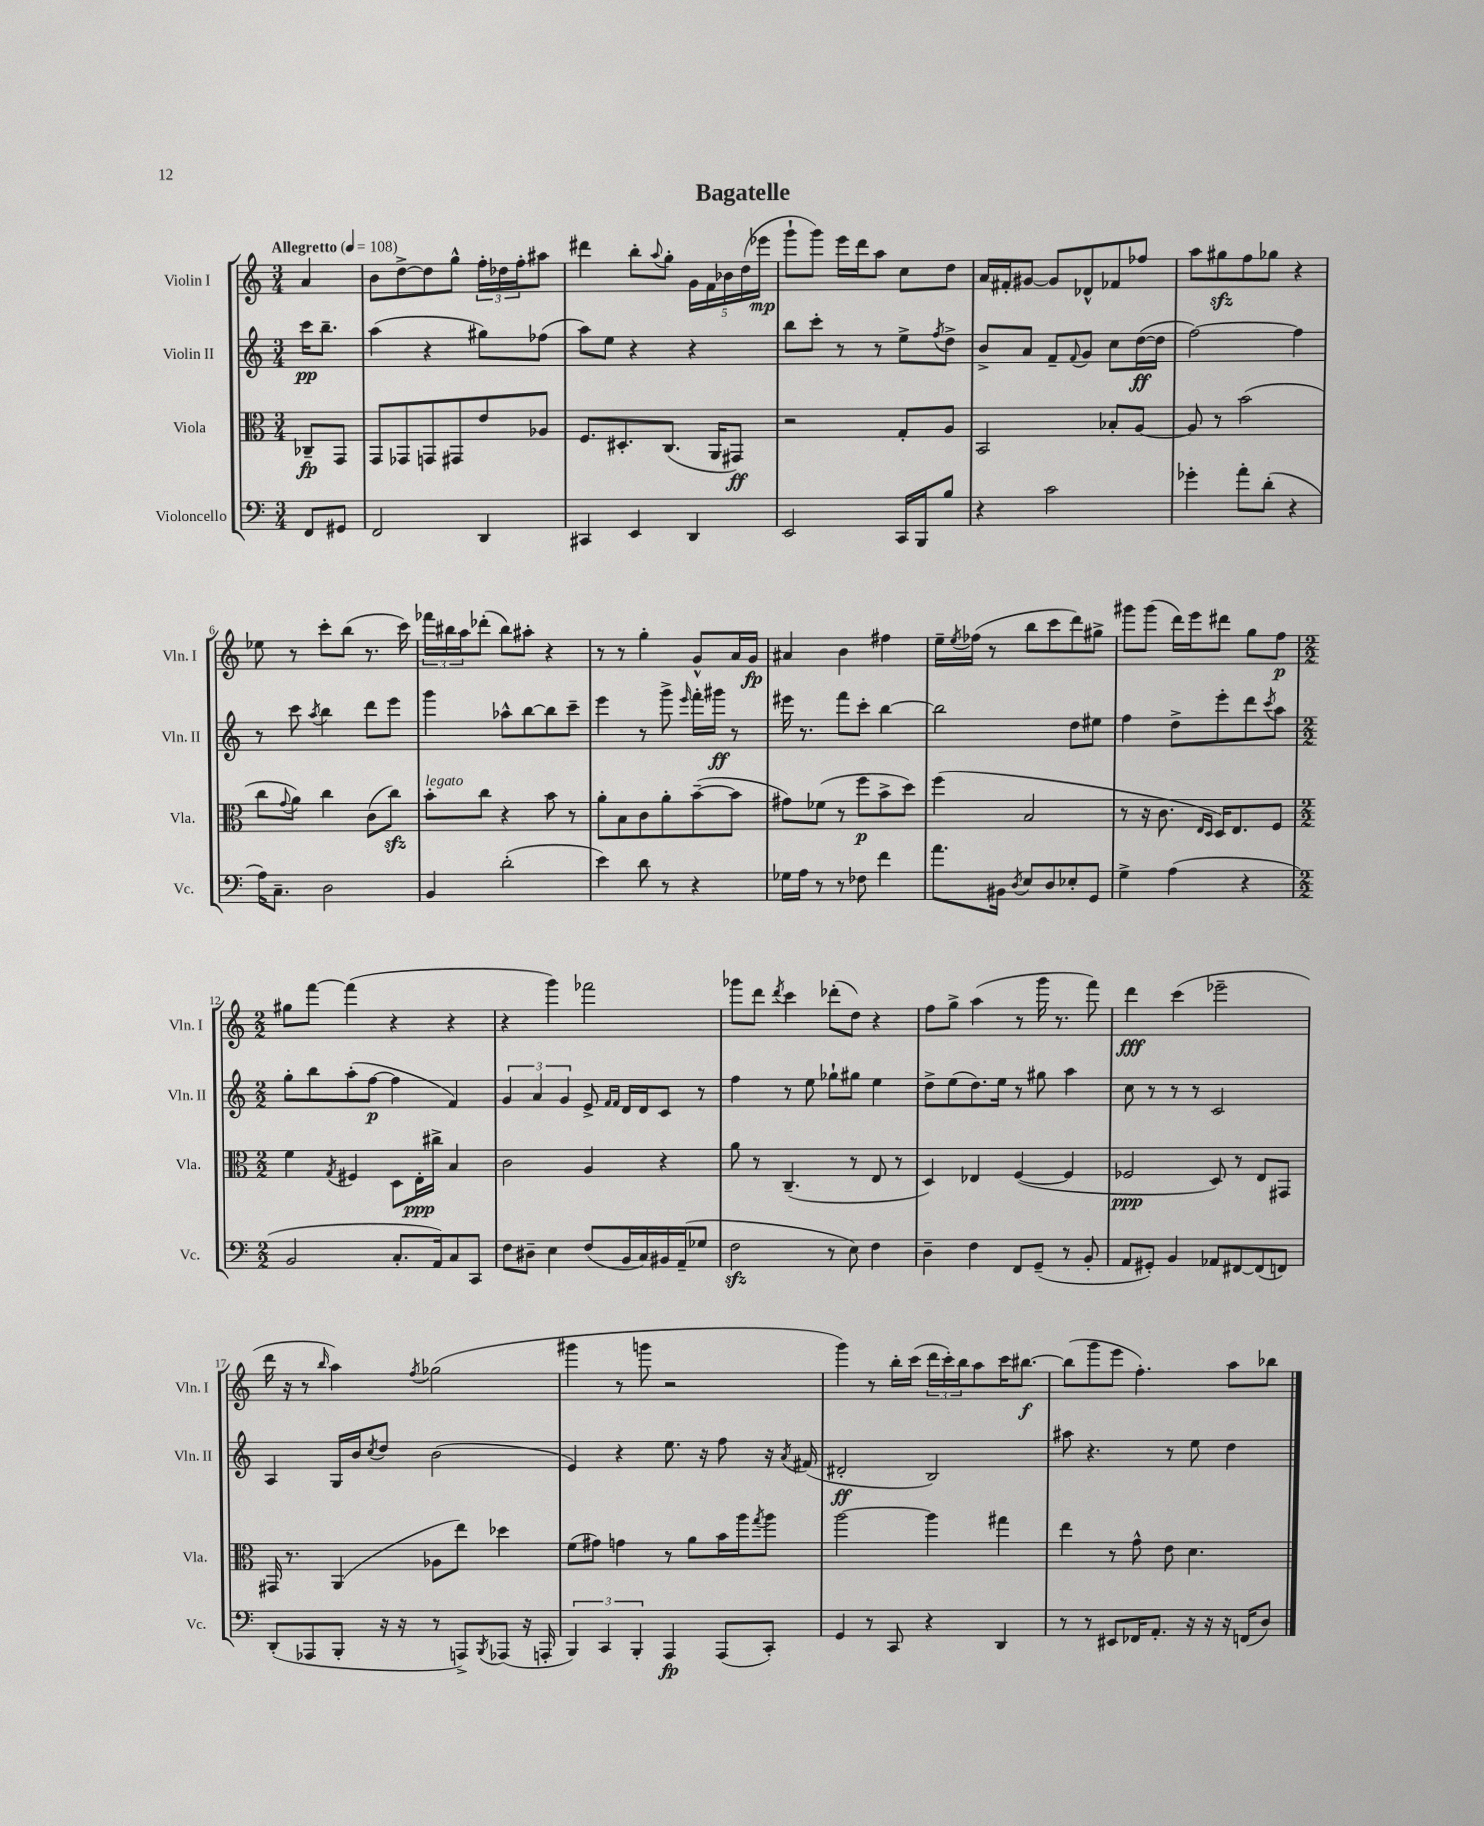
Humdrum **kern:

**kern	**kern	**kern	**kern
*staff4	*staff3	*staff2	*staff1
*clefF4	*clefC3	*clefG2	*clefG2
*k[]	*k[]	*k[]	*k[]
*M3/4	*M3/4	*M3/4	*M3/4
*MM108	*MM108	*MM108	*MM108
8FF/L	8C-~/L	16ccc\LK	4a/
.	.	8.bb~\J	.
8GG#/J	8GG/J	.	.
=	=	=	=
2FF/	8GG/L	(4aa\	8b\L
.	8GG-/	.	[8dd^\
.	8GG/	4r	8dd\]
.	8GG#/	.	8gg^^\J
4DD/	8e/	8gg#\L)	24ff'\LL
.	.	.	24dd-\
.	.	.	24ff'\J
.	8A-/J	(8ff-\J	8aa#\J
=	=	=	=
4CC#/	8.F/L	8aa\L)	4ddd#\
.	.	8ee\J	.
.	8.D#'/	.	.
4EE/	.	4r	8bb'\L
.	.	.	8qqaa/
.	(8.C/J	.	8gg'\J
4DD/	.	4r	20g\LL
.	.	.	20f\
.	16AA/LK	.	.
.	.	.	20b-\
.	8GG#/J)	.	.
.	.	.	(20dd\
.	.	.	20eee-\JJ
=	=	=	=
2EE/	2r	8bb\L	8ggg`\L
.	.	8ccc'\J	8ggg\J)
.	.	8r	16eee\LL
.	.	.	16ddd\J
.	.	8r	8aa\J
16CC/LL	8G'/L	8ee^\L	8cc\L
16BBB/J	.	.	.
.	.	8qff/	.
8B/J	8A/J	8dd^\J	8dd\J
=	=	=	=
4r	2BB/	8b^/L	16a/LL
.	.	.	16f#'/J
.	.	8a/J	[8g#/J
2c\	.	8f~/L	8g#/]L
.	.	8qqf/	.
.	.	8g/J	8d-^^/
.	8B-'/L	8cc\L	8f-/
.	[8A/J	([16dd\L	8ff-/J
.	.	16dd\]JJ	.
=	=	=	=
4g-'\	8A/]	[2ff\)	8aa\L
.	8r	.	8gg#\
8a'\L	(2b\	.	8ff\
(8d'\J	.	.	8gg-\J
4r	.	4ff\]	4r
=	=	=	=
16A\LK)	8cc\L	8r	8ee-\
8.C~\J	.	.	.
.	8qqg/	.	.
.	8a\J)	8ccc\	8r
.	.	8qaa/	.
2D\	4cc\	4bb\	8ccc'\L
.	.	.	(8bb\J
.	(8c\L	8ddd\L	8.r
.	8cc\J)	8eee\J	.
.	.	.	16ccc\)
=	=	=	=
4BB/	8b'\L	4ggg\	24fff-\LL
.	.	.	24bb#\
.	.	.	24aa\J
.	8cc\J	.	(8ddd-'\J
(2d'\	4r	8aa-^^\L	8bb#\L)
.	.	[8bb\	8aa#'\J
.	8b\	8bb\]	4r
.	8r	8ccc~\J	.
=	=	=	=
4e\)	8a'\L	4eee\	8r
.	8B\	.	8r
8d\	8c\	8r	4gg'\
8r	8a'\	8ggg^\	.
.	.	16qqeee/	.
4r	([8b~\	16fff'\LL	8g^^/L
.	.	16ggg#\JJ	.
.	8b\]J	8r	16a/L
.	.	.	16g/JJ
=	=	=	=
16G-\LL	8g#\L)	16eee#\	4a#/
16A\JJ	.	8.r	.
8r	(8f-\J	.	.
8r	8r	8fff\L	4b\
8F-\	8ff\L	8ccc'\J	.
4f\	8b^\	[4bb\	4ff#\
.	8dd\J)	.	.
=	=	=	=
8.a\L	(4ff\	2bb\]	16ee~\LL
.	.	.	8qee/
.	.	.	(16ff-\JJ
.	.	.	8r
16BB#\Jk	.	.	.
8qD/	.	.	.
8E/L	2B/	.	8bb\L
8D/	.	.	8ccc\
8E-'/	.	8dd\L	8ddd\)
8GG/J	.	8ee#\J	8gg#^\J
=	=	=	=
4G^\	8r	4ff\	8ggg#\L
.	16r	.	(8ggg#\J
.	8.c\	.	.
(4A\	.	8dd^\L	16ddd\LL)
.	.	.	16eee\J
.	16qqE/LL	.	.
.	16qqD/JJ	.	.
.	16D/LK)	8eee'\	8ddd#\J
.	8.E/	.	.
4r	.	8ddd\	8gg\L
.	.	8qccc/	.
.	8F/J	8aa\J	8ff\J
=	=	=	=
*M2/2	*M2/2	*M2/2	*M2/2
2BB/	4f\	8gg'\L	8gg#\L
.	.	8bb\	[8fff\J
.	8qG/	.	.
.	4F#/	(8aa'\	(4fff\]
.	.	[8ff\J	.
8.C'/L	8D\L	4ff\]	4r
.	16E'\L	.	.
16AA/k)	16cc#^\JJ	.	.
8C/	4B/	4f/)	4r
8CC/J	.	.	.
=	=	=	=
8F\L	2c\	6g/	4r
8D#~\J	.	.	.
.	.	6a/	.
4E\	.	.	4ggg\)
.	.	6g/	.
(8F/L	4A/	8e^/	2fff-\
.	.	16qqf/LL	.
.	.	16qqf/JJ	.
16BB/L	.	16d/LL	.
16C/)	.	16d/J	.
16BB#/	4r	8c/J	.
(16AA~/J	.	.	.
8G-/J	.	8r	.
=	=	=	=
2F\	8a\	4ff\	8ggg-\L
.	8r	.	8ddd\J
.	.	.	8qddd/
.	(4.C~/	8r	4ccc\
.	.	8ee\	.
8r	.	8gg-`\L	(8ddd-'\L
8E\)	8r	8gg#\J	8dd\J)
4F\	8E/	4ee\	4r
.	8r	.	.
=	=	=	=
4D~\	4D/)	8dd^\L	8ff\L
.	.	(8ee\	8gg^\J
4F\	4E-/	8.dd\)	(4aa\
.	.	16ee\Jk	.
8FF/L	([4F/	8r	8r
(8GG~/J	.	8gg#\	16ggg\
.	.	.	8.r
8r	4F/]	4aa\	.
8BB'/	.	.	8fff\)
=	=	=	=
8AA/L	2F-/	8cc\	4ddd\
8GG#'/J)	.	8r	.
4BB/	.	8r	(4ccc\
.	.	8r	.
8AA-/L	8D/)	2c/	2eee-~\
[8FF#/	8r	.	.
(8FF#/]	8E/L	.	.
8FF/J)	8GG#/J	.	.
=	=	=	=
(8DD'/L	16GG#/	4A/	16ddd\
.	8.r	.	16r
8AAA-/	.	.	8r
.	.	.	16qqbb/
8BBB'/J	(4AA/	16G/LL	4aa\)
.	.	16b/J	.
.	.	8qcc/	.
16r	.	8dd/J	.
16r	.	.	.
.	.	.	8qff/
8r	8A-\L	(2b\	(2gg-\
8AAA^/L)	8ee\J)	.	.
8qBBB/	.	.	.
(8AAA-/J	4dd-\	.	.
16r	.	.	.
16AAA'/	.	.	.
=	=	=	=
6BBB/)	(8f\L	4e/)	4ggg#\
.	8g#\J)	.	.
6CC/	.	.	.
.	4g\	4r	8r
6BBB'/	.	.	.
.	.	.	8ggg\
4AAA/	8r	8.ee\	2r
.	8a\L	.	.
.	.	16r	.
(8AAA/L	16b\L	8ff\	.
.	16aa\J	.	.
.	8qgg/	.	.
8CC'/J)	8aa\J	16r	.
.	.	8qa/	.
.	.	(16f#/	.
=	=	=	=
4GG/	[2aa\	2d#'/	4ggg\)
8r	.	.	8r
8CC/	.	.	16bb'\LL
.	.	.	(16ccc\JJ
4r	4aa\]	2B/)	24ddd\LL
.	.	.	24ccc'\)
.	.	.	24bb\J
.	.	.	8aa\
4DD/	4gg#\	.	16ccc\K
.	.	.	[8.bb#\J
=	=	=	=
8r	4ee\	8aa#\	(8bb#\]L
8r	.	4.r	8ggg\
8EE#/L	8r	.	8eee\J
16FF-/K	8g^^\	.	4.ff'\)
8.AA'/J	.	.	.
.	8e\	8r	.
16r	4.d\	8ee\	.
16r	.	.	.
16r	.	4dd\	8aa\L
(16FF/LK	.	.	.
8D/J)	.	.	8bb-\J
==	==	==	==
*-	*-	*-	*-
